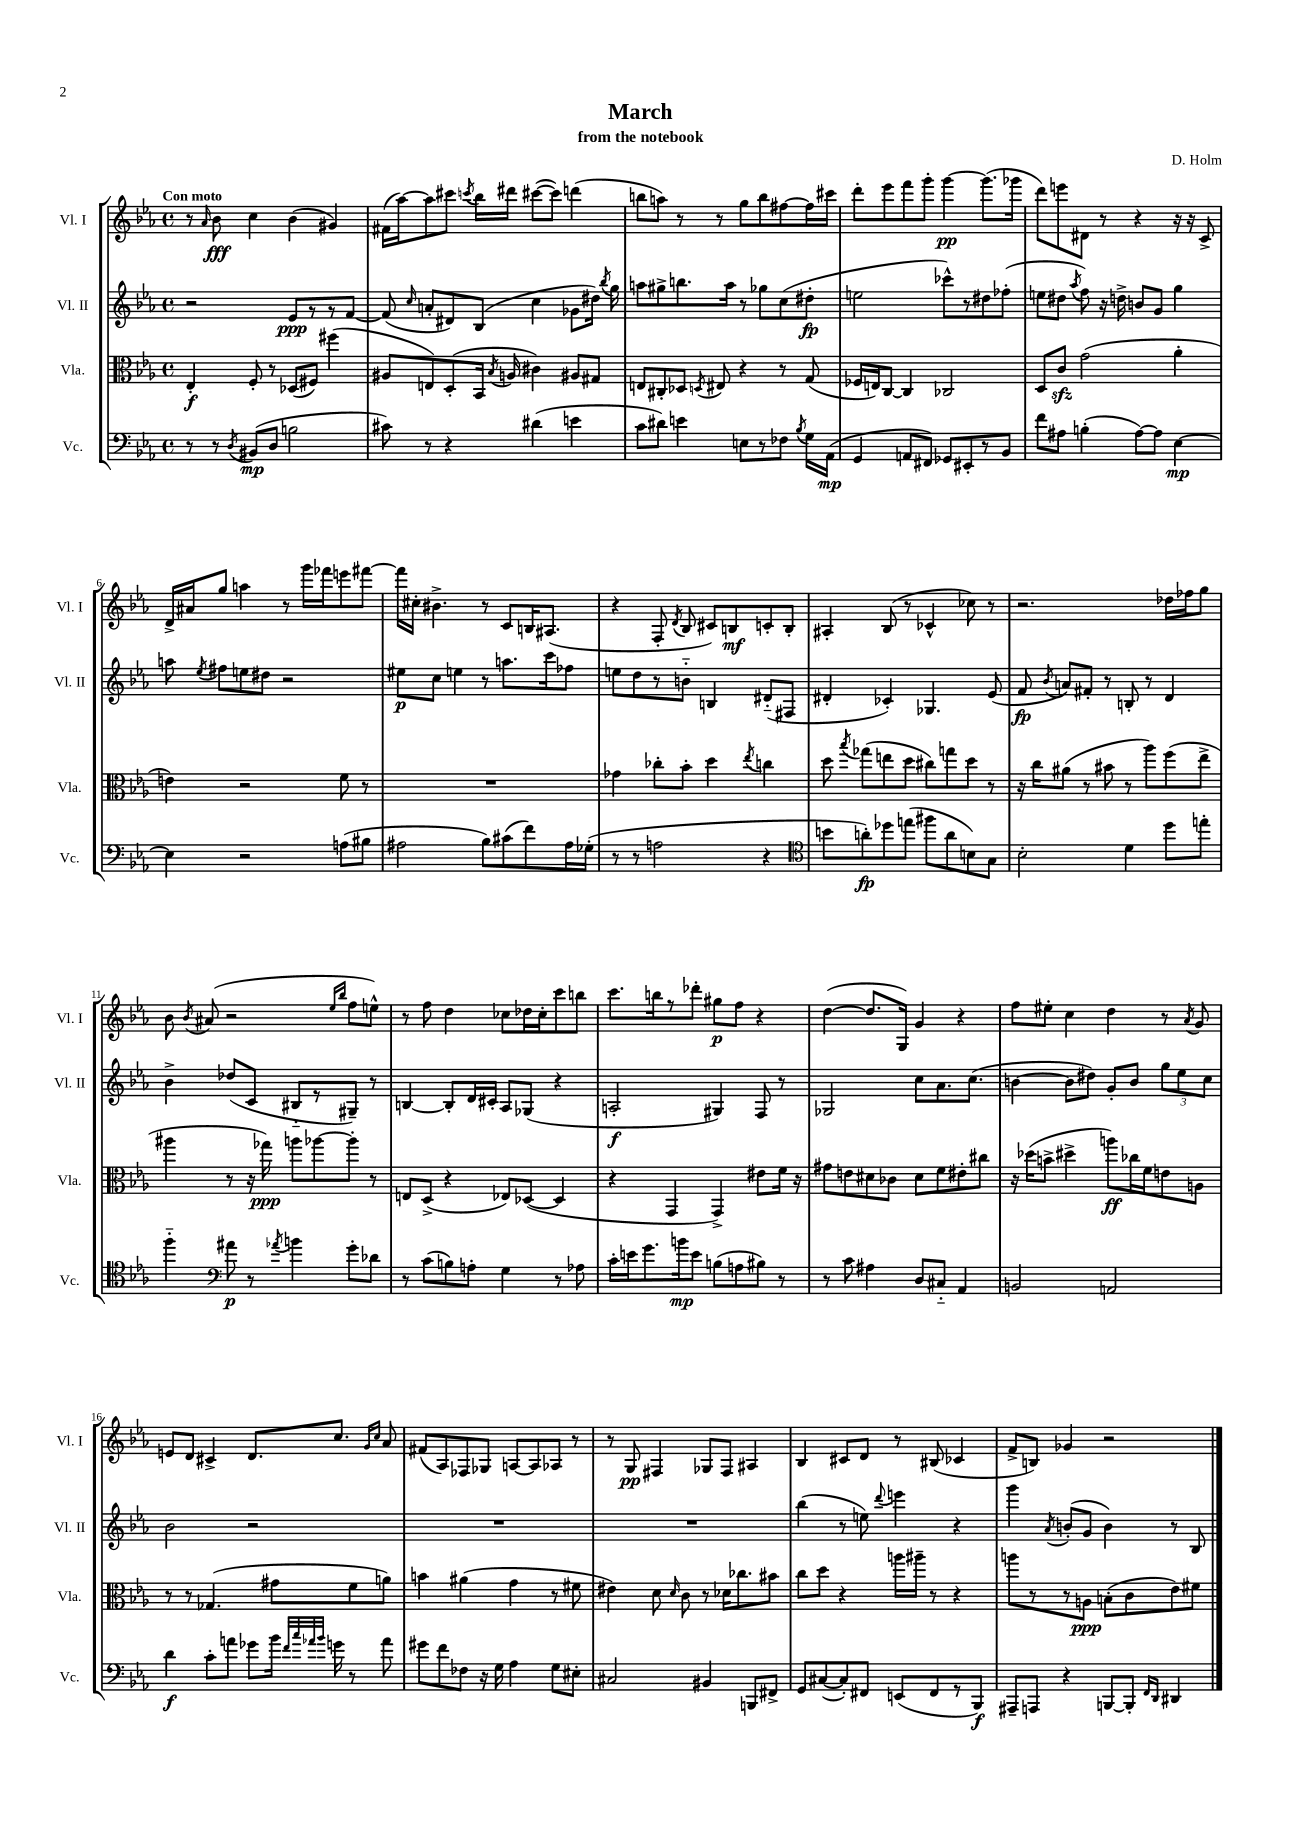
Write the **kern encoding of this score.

**kern	**dynam	**kern	**dynam	**kern	**dynam	**kern	**dynam
*part4	*part4	*part3	*part3	*part2	*part2	*part1	*part1
*staff4	*staff4	*staff3	*staff3	*staff2	*staff2	*staff1	*staff1
*I"Vc.	*	*I"Vla.	*	*I"Vl. II	*	*I"Vl. I	*
*I'Vc.	*	*I'Vla.	*	*I'Vl. II	*	*I'Vl. I	*
*clefF4	*	*clefC3	*	*clefG2	*	*clefG2	*
*k[b-e-a-]	*	*k[b-e-a-]	*	*k[b-e-a-]	*	*k[b-e-a-]	*
*M4/4	*	*M4/4	*	*M4/4	*	*M4/4	*
*met(c)	*	*met(c)	*	*met(c)	*	*met(c)	*
=1	=1	=1	=1	=1	=1	=1	=1
!	!	!	!	!	!	!LO:TX:a:B:t=Con moto	!
8r	.	4E-'/	f	2r	.	8r	.
.	.	.	.	.	.	16qqa-/	.
8r	.	.	.	.	.	8b-\	fff
8qD/	.	.	.	.	.	.	.
(8BB#X/L	mp	8F'/	.	.	.	4cc\	.
8D/J	.	8r	.	.	.	.	.
2Bn\	.	(8D-X/L	.	8e-/L	ppp	(4b-\	.
.	.	8F#X/J)	.	8r	.	.	.
.	.	(4ff#X\	.	8r	.	4g#X/)	.
.	.	.	.	[8f/J	.	.	.
=2	=2	=2	=2	=2	=2	=2	=2
8c#X\)	.	8A#X/L	.	(8f/]	.	(16f#X\LL	.
.	.	.	.	.	.	[16aa-\J)	.
.	.	.	.	16qqcc/	.	.	.
8r	.	8En/)	.	8an'/L	.	8aa-\]	.
4r	.	(8D'/	.	8d#X/)	.	8ccc#X\J	.
.	.	.	.	.	.	8qcccn/	.
.	.	16BB-/Jk	.	(8B-/J	.	16bb-\LL	.
.	.	8qB-/	.	.	.	.	.
.	.	16An/	.	.	.	16ddd#X\JJ	.
(4d#X\	.	4c#X\)	.	4cc\	.	([8ccc#X\L	.
.	.	.	.	.	.	8ccc#\J])	.
4en\	.	8A#X/L	.	8g-X\L	.	(4dddn\	.
.	.	8G#X/J	.	16dd#X\Jk)	.	.	.
.	.	.	.	8qbb-/	.	.	.
.	.	.	.	16gg\	.	.	.
=3	=3	=3	=3	=3	=3	=3	=3
8c\L	.	8En/L	.	8aan\L	.	8bbn\L	.
8d#X\J)	.	8C#X'/	.	8gg#X^\	.	8aan\J)	.
4en\	.	8D-X/J	.	8.bbn\	.	8r	.
.	.	8qDn/	.	.	.	.	.
.	.	8E#X/	.	.	.	8r	.
.	.	.	.	16aa\Jk	.	.	.
8En\L	.	4r	.	8r	.	8gg\L	.
8r	.	.	.	8gg-X\L	.	8bb\	.
8F-X\J	.	8r	.	(8cc\	.	[8ff#X\	.
8qB-/	.	.	.	.	.	.	.
16G\LL	.	(8G/	.	8dd#X'\J	fp	16ff#\L]	.
(16AA-\JJ	mp	.	.	.	.	16ccc#X\JJ	.
=4	=4	=4	=4	=4	=4	=4	=4
4GG/	.	16F-X/LL	.	2een\	.	8ddd'\L	.
.	.	16En/J)	.	.	.	.	.
.	.	[8C/J	.	.	.	8eee-\	.
8AAn/L	.	4C/]	.	.	.	8fff\	.
8FF#X/J)	.	.	.	.	.	8ggg'\J	.
8GG-X/L	.	2C-X/	.	8ccc-X^^\L)	.	[4ggg\	pp
8EE#X'/	.	.	.	8r	.	.	.
8r	.	.	.	8dd#X\	.	(8.ggg\L]	.
8BB-/J	.	.	.	(8ff-X'\J	.	.	.
.	.	.	.	.	.	16ggg-X\Jk	.
=5	=5	=5	=5	=5	=5	=5	=5
8f\L	.	8D/L	.	8een\L	.	8ddd\L)	.
8A#X\J	.	8czz/J	.	8dd#X\J	.	8eeen\	.
.	.	.	.	8qaa-/	.	.	.
(4Bn'\	.	(2g\	.	8ff\)	.	8d#X\J	.
.	.	.	.	16r	.	8r	.
.	.	.	.	16ddn^\	.	.	.
[8A#\L)	.	.	.	8bn/L	.	4r	.
8A#\J]	.	.	.	8g/J	.	.	.
[4E-\	mp	4a-'\	.	4gg\	.	16r	.
.	.	.	.	.	.	16r	.
.	.	.	.	.	.	8c^/	.
!!LO:LB:g=z
=6	=6	=6	=6	=6	=6	=6	=6
4E-\]	.	4en\)	.	8aan\	.	16d^/LL	.
.	.	.	.	.	.	16a#X/J	.
.	.	.	.	8qee-/	.	.	.
.	.	.	.	8ff#X\L	.	8gg/J	.
2r	.	2r	.	8een\	.	4aan\	.
.	.	.	.	8dd#X\J	.	.	.
.	.	.	.	2r	.	8r	.
.	.	.	.	.	.	16ggg\LL	.
.	.	.	.	.	.	16fff-X\J	.
(8An\L	.	8f\	.	.	.	8eeen\	.
8B#X\J	.	8r	.	.	.	[8fff#X\J	.
=7	=7	=7	=7	=7	=7	=7	=7
2A#X\	.	1r	.	8ee#X\L	p	16fff#\LL]	.
.	.	.	.	.	.	16cc#X'\JJ	.
.	.	.	.	8cc\J	.	4.b#X^\	.
.	.	.	.	4een\	.	.	.
8B-\L)	.	.	.	8r	.	8r	.
(8c#X\	.	.	.	8.aan\L	.	8c/L	.
8f\)	.	.	.	.	.	16Bn/K	.
.	.	.	.	16ccc\k	.	(8.A#X/J	.
16A#\L	.	.	.	8ff-X\J	.	.	.
(16G-X'\JJ	.	.	.	.	.	.	.
=8	=8	=8	=8	=8	=8	=8	=8
8r	.	4g-X\	.	8een\L	.	4r	.
8r	.	.	.	8dd\	.	.	.
2An\	.	8cc-X'\L	.	8r	.	8F'/	.
.	.	.	.	.	.	8qd/	.
.	.	8b-'\J	.	8bn\J	.	8B-/	.
.	.	4dd\	.	4Bn/	.	8c#X/L)	.
.	.	.	.	.	.	8Bn/	mf
.	.	8qee-/	.	.	.	.	.
4r	.	4ccn\	.	(8d#X/L	.	8cn'/	.
.	.	.	.	8F#X/J	.	8B'/J	.
=9	=9	=9	=9	=9	=9	=9	=9
*clefC4	*	*	*	*	*	*	*
8bn\L	.	8dd\	.	4d#X'/	.	4A#X'/	.
.	.	8qbb-/	.	.	.	.	.
8an'\)	fp	(8gg-X\L	.	.	.	.	.
8dd-X\	.	8een\	.	4c-X'/)	.	(8B-/	.
(8een\J	.	8dd\J	.	.	.	8r	.
8ff#X\L	.	8cc#X\L)	.	4.G-X/	.	4c-X^^/	.
8a\	.	8ggn\	.	.	.	.	.
8Bn\)	.	8dd\J	.	.	.	8cc-X\)	.
8G\J	.	8r	.	(8e-/	.	8r	.
=10	=10	=10	=10	=10	=10	=10	=10
2B-'\	.	16r	.	8f/	fp	2.r	.
.	.	16cc\KL	.	.	.	.	.
.	.	.	.	8qb-/	.	.	.
.	.	(8a#X\J	.	8an/L)	.	.	.
.	.	8r	.	8f#X'/J	.	.	.
.	.	8b#X\	.	8r	.	.	.
4d\	.	8r	.	8Bn'/	.	.	.
.	.	8aa-\L)	.	8r	.	.	.
8dd\L	.	(8ff\	.	4d/	.	16dd-X\LL	.
.	.	.	.	.	.	16ff-X\J	.
8een'\J	.	8ee-^\J	.	.	.	8gg\J	.
!!LO:LB:g=z
=11	=11	=11	=11	=11	=11	=11	=11
4ff\	.	4aa#X\	.	4b-^\	.	8b-\	.
.	.	.	.	.	.	8qb-/	.
.	.	.	.	.	.	(8a#X/	.
*clefF4	*	*	*	*	*	*	*
8a#X\	p	8r	.	(8dd-X/L	.	2r	.
8r	.	16r	.	8c/J	.	.	.
.	.	16gg-X\)	ppp	.	.	.	.
8qa-X/	.	.	.	.	.	.	.
4bn\	.	8aan\L	.	8B#X/L	.	.	.
.	.	[8aa-X\	.	8r	.	.	.
.	.	.	.	.	.	16qqee-/LL	.
.	.	.	.	.	.	16qqbb-/JJ	.
8g'\L	.	8aa-'\J]	.	8G#X~/J)	.	8ff\L	.
8d-X\J	.	8r	.	8r	.	8een^^\J)	.
=12	=12	=12	=12	=12	=12	=12	=12
8r	.	8En/L	.	[4Bn/	.	8r	.
(8c\L	.	(8D^/J	.	.	.	8ff\	.
8Bn\)	.	4r	.	8B'/L]	.	4dd\	.
8An'\J	.	.	.	16d/L	.	.	.
.	.	.	.	16c#X'/JJ	.	.	.
4G\	.	8E-X/L)	.	8A-/L	.	8cc-X\L	.
.	.	([8D-X/J	.	(8G-X/J	.	16dd-X\L	.
.	.	.	.	.	.	16cc-'\J	.
8r	.	4D-/]	.	4r	.	8ccc\	.
8A-X\	.	.	.	.	.	8bbn\J	.
=13	=13	=13	=13	=13	=13	=13	=13
16c'\LL	.	4r	.	2An'/	f	8.ccc\L	.
16en\J	.	.	.	.	.	.	.
8.g\	.	.	.	.	.	.	.
.	.	.	.	.	.	16bbn\k	.
.	.	4GG/	.	.	.	8r	.
16bn\k	mp	.	.	.	.	.	.
8e\J	.	.	.	.	.	8ddd-X'\J	.
(8Bn\L	.	4GG^/)	.	4G#X/)	.	8gg#X\L	p
8An\	.	.	.	.	.	8ff\J	.
8B#X\J)	.	8e#X\L	.	8F/	.	4r	.
8r	.	16f\Jk	.	8r	.	.	.
.	.	16r	.	.	.	.	.
=14	=14	=14	=14	=14	=14	=14	=14
8r	.	8g#X\L	.	2G-X/	.	([4dd\	.
8c\	.	8en\	.	.	.	.	.
4A#X\	.	8d#X\	.	.	.	8.dd/L]	.
.	.	8c-X\J	.	.	.	.	.
.	.	.	.	.	.	16G/Jk)	.
8D/L	.	8d#\L	.	8cc\L	.	4g/	.
8C#X/J	.	8f\	.	8.a-\	.	.	.
4AA-/	.	8e#X'\	.	.	.	4r	.
.	.	.	.	(8.cc\J	.	.	.
.	.	8cc#X\J	.	.	.	.	.
=15	=15	=15	=15	=15	=15	=15	=15
2BBn/	.	16r	.	[4bn\	.	8ff\L	.
.	.	(16dd-X\KL	.	.	.	.	.
.	.	8bn^\J	.	.	.	8ee#X'\J	.
.	.	4dd#X^\	.	8b\L]	.	4cc\	.
.	.	.	.	8dd#X\J)	.	.	.
2AAn/	.	8aan\L)	ff	8g'/L	.	4dd\	.
.	.	16cc-X\L	.	8b/J	.	.	.
.	.	16f\J	.	.	.	.	.
.	.	8en\	.	12gg\L	.	8r	.
.	.	.	.	12ee-\	.	.	.
.	.	.	.	.	.	8qa-/	.
.	.	8An\J	.	.	.	8g/	.
.	.	.	.	12cc\J	.	.	.
!!LO:LB:g=z
=16	=16	=16	=16	=16	=16	=16	=16
4d\	f	8r	.	2b-\	.	8en/L	.
.	.	8r	.	.	.	8d/J	.
8c'\L	.	(4.G-X/	.	.	.	4c#X^/	.
8an\J	.	.	.	.	.	.	.
8g-X\L	.	.	.	2r	.	8.d/L	.
16b-\Jk	.	8g#X\L	.	.	.	.	.
32qqf/LLL	.	.	.	.	.	.	.
32qqcc/	.	.	.	.	.	.	.
32qqa-X/	.	.	.	.	.	.	.
32qqb-/JJJ	.	.	.	.	.	.	.
16gn\	.	.	.	.	.	8.cc/J	.
8r	.	8f\	.	.	.	.	.
.	.	.	.	.	.	16qqg/LL	.
.	.	.	.	.	.	16qqcc/JJ	.
8a-\	.	8an\J)	.	.	.	8a-/	.
=17	=17	=17	=17	=17	=17	=17	=17
8g#X\L	.	4bn\	.	1r	.	(8f#X/L	.
8f\	.	.	.	.	.	8A-/)	.
8F-X\J	.	(4a#X\	.	.	.	8F-X/	.
16r	.	.	.	.	.	8G-X/J	.
16G\	.	.	.	.	.	.	.
4A-\	.	4g\	.	.	.	[8An/L	.
.	.	.	.	.	.	8A/]	.
8G\L	.	8r	.	.	.	8A-X/J	.
8E#X'\J	.	8f#X\	.	.	.	8r	.
=18	=18	=18	=18	=18	=18	=18	=18
2C#X/	.	4e#X\)	.	1r	.	8r	.
.	.	.	.	.	.	8G/	pp
.	.	8d\	.	.	.	4F#X/	.
.	.	16qqd/	.	.	.	.	.
.	.	8c\	.	.	.	.	.
4BB#X/	.	8r	.	.	.	8G-X/L	.
.	.	16d-X\KL	.	.	.	8F#/J	.
.	.	8.cc-X\	.	.	.	.	.
8BBBn/L	.	.	.	.	.	4A#X/	.
8FF#X^/J	.	8b#X\J	.	.	.	.	.
=19	=19	=19	=19	=19	=19	=19	=19
8GG/L	.	8cc\L	.	(4bb-\	.	4B-/	.
([8C#X/	.	8dd\J	.	.	.	.	.
8C#'/])	.	4r	.	8r	.	8c#X/L	.
8FF#X/J	.	.	.	8een\)	.	8d/J	.
.	.	.	.	8qqddd/	.	.	.
(8EEn/L	.	16aan\LL	.	4eeen\	.	8r	.
.	.	16aa#X~\JJ	.	.	.	.	.
8FF#/	.	8r	.	.	.	(8B#X/	.
8r	.	4r	.	4r	.	4c-X/	.
8BBB-/J)	f	.	.	.	.	.	.
=20	=20	=20	=20	=20	=20	=20	=20
8AAA#X~/L	.	8aan\L	.	4ggg\	.	8f^/L	.
8AAAn/J	.	8r	.	.	.	8Bn/J)	.
.	.	.	.	8qa-/	.	.	.
4r	.	8r	.	(8bn'/L	.	4g-X/	.
.	.	8An\J	ppp	8g/J	.	.	.
[8BBBn/L	.	(8Bn'\L	.	4b\)	.	2r	.
8BBB'/J]	.	8c\	.	.	.	.	.
16qqFF/LL	.	.	.	.	.	.	.
16qqDD/JJ	.	.	.	.	.	.	.
4DD#X/	.	8e-\)	.	8r	.	.	.
.	.	8f#X\J	.	8B-/	.	.	.
==	==	==	==	==	==	==	==
*-	*-	*-	*-	*-	*-	*-	*-
